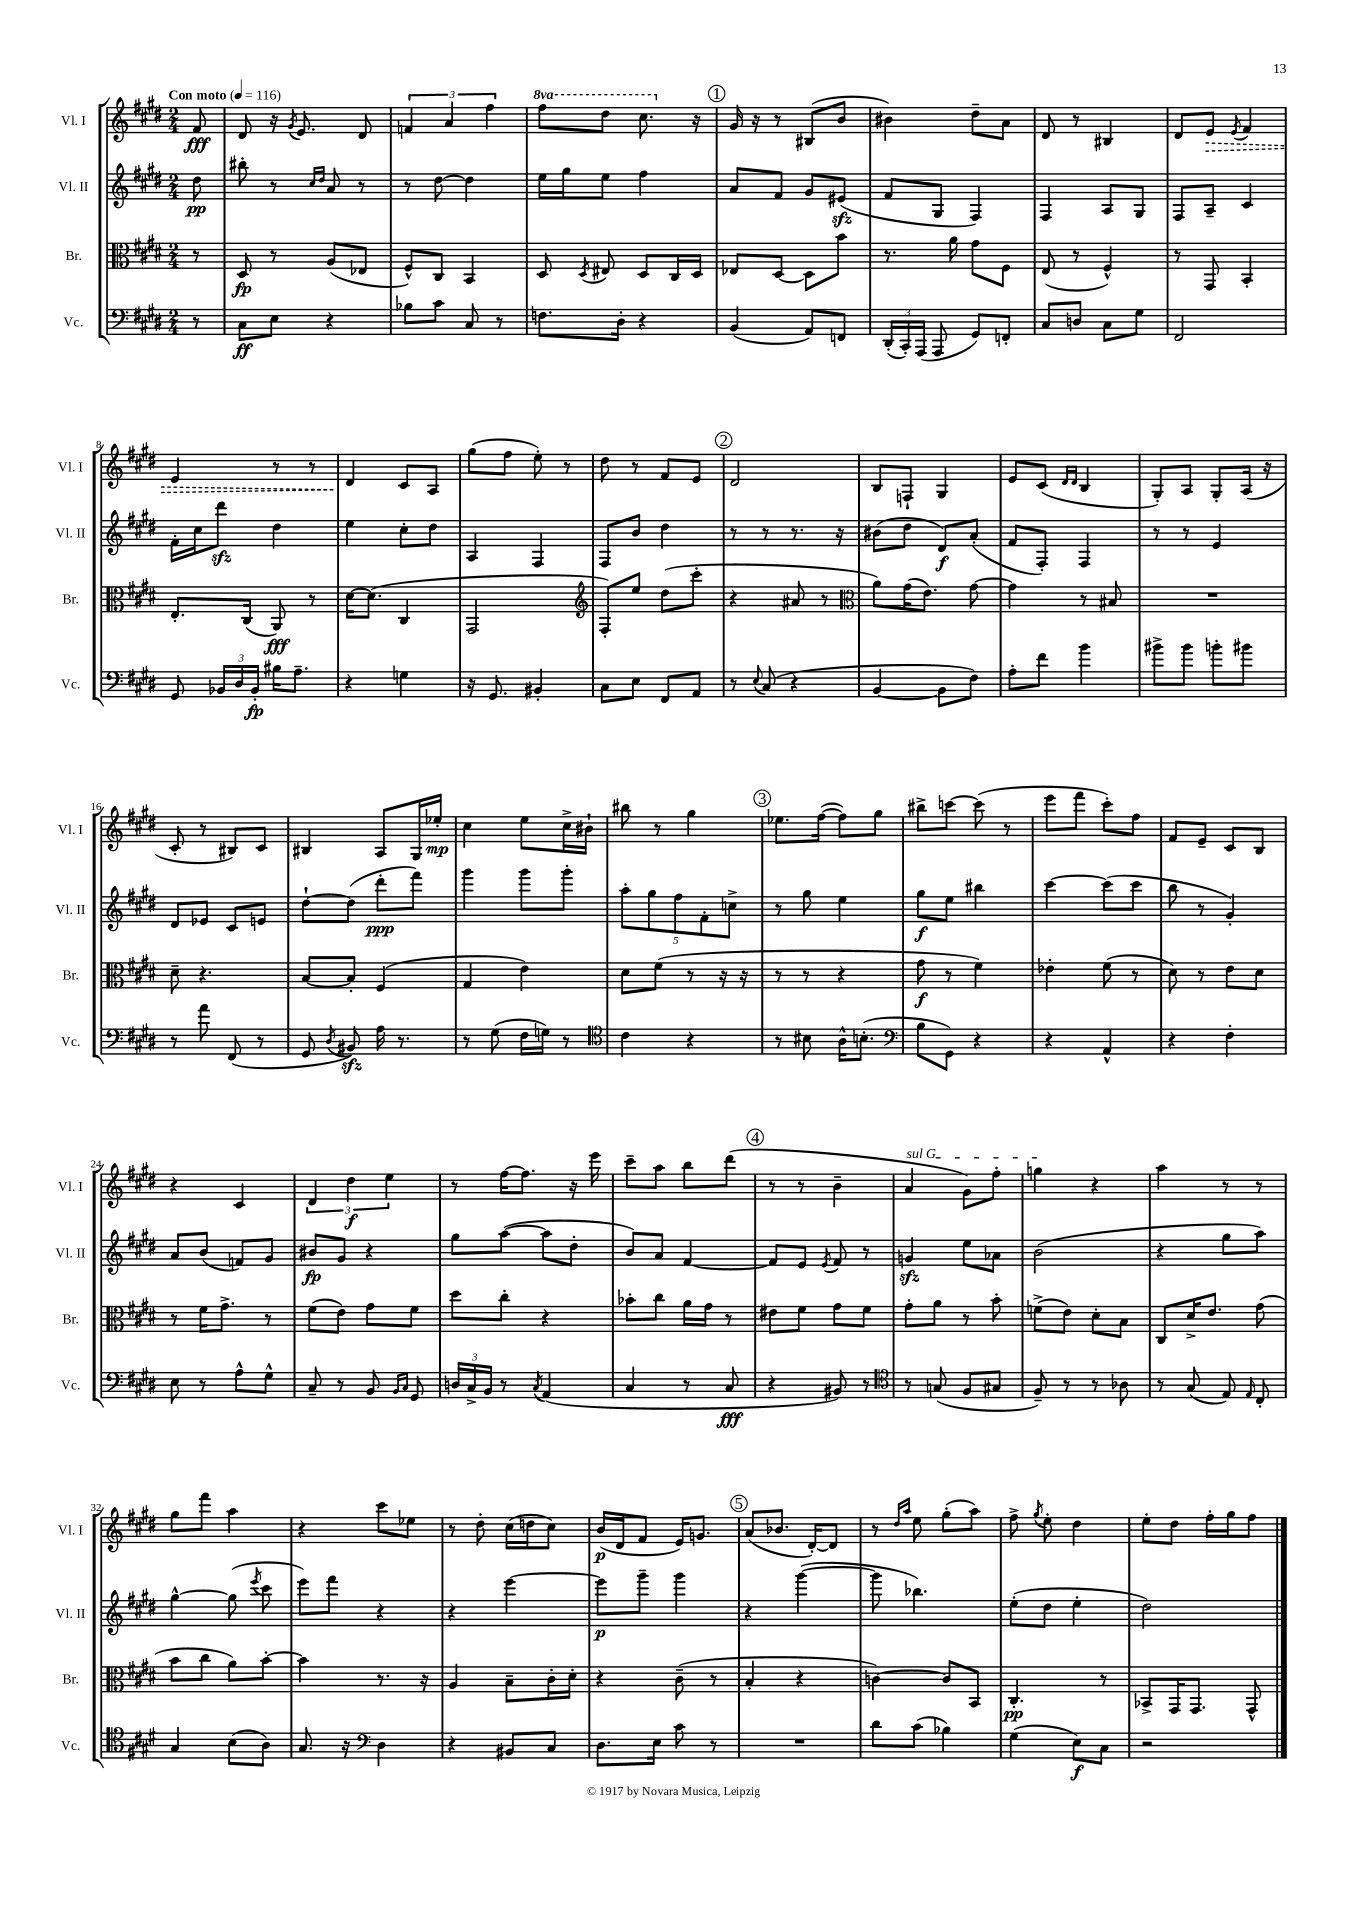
<<
\new StaffGroup <<
\new Staff = "s0" \with { instrumentName = "Vl. I" shortInstrumentName = "Vl. I" } {
    \clef treble \key e \major \numericTimeSignature \time 2/4 \set Staff.ottavationMarkups = #ottavation-simple-ordinals \partial 8 \tempo "Con moto" 4 = 116
    \autoBeamOff fis'8\fff |
    dis'8 r16 \acciaccatura { gis'8 } e'8. dis'8 |
    \tuplet 3/2 { f'4 a'4 fis''4 } |
    \ottava #1 fis'''8[ dis'''8] cis'''8. \ottava #0 r16 |
    \mark \markup { \circle "1" } gis'16 r16 r8 bis8[( b'8] |
    bis'4) dis''8[-- a'8] |
    dis'8 r8 bis4 |
    dis'8[ \once \override Hairpin.style = #'dashed-line e'8]\> \acciaccatura { e'8 } fis'4 |
    e'4 r8 r8 |
    dis'4\! cis'8[ a8] |
    gis''8[( fis''8] e''8-.) r8 |
    dis''8 r8 fis'8[ e'8] |
    \mark \markup { \circle "2" } dis'2 |
    b8[ f8]-! gis4 |
    e'8[ cis'8]( \grace { dis'16[ dis'16] } b4 |
    gis8[-.) a8] gis8[-. a16]( r16 |
    cis'8-. r8 bis8[) cis'8] |
    bis4 a8[ gis16 ees''16]-.\mp |
    cis''4 e''8[ cis''16-> bis'16]-! |
    bis''8 r8 gis''4 |
    \mark \markup { \circle "3" } ees''8.[ fis''16]~( fis''8[) gis''8] |
    bis''8[-> c'''8]~ c'''8( r8 |
    e'''8[ fis'''8] cis'''8[-.) fis''8] |
    fis'8[ e'8]-- cis'8[ b8] |
    r4 cis'4 |
    \tuplet 3/2 { dis'4 dis''4\f e''4 } |
    r8 fis''16[~ fis''8.] r16 e'''16 |
    cis'''8[-- a''8] b''8[ dis'''8]( |
    \mark \markup { \circle "4" } r8 r8 b'4-- |
    \once \override TextSpanner.bound-details.left.text = \markup { \italic "sul G" } a'4\startTextSpan gis'8[) fis''8]-. |
    g''4\stopTextSpan r4 |
    a''4 r8 r8 |
    gis''8[ fis'''8] a''4 |
    r4 cis'''8[ ees''8] |
    r8 dis''8-. cis''16[( d''16 cis''8]) |
    b'16[\p( dis'16 fis'8] e'16[) g'8.] |
    \mark \markup { \circle "5" } a'8[( bes'8.] dis'16[~-.) dis'8] |
    r8 \grace { dis''16[ a''16] } e''8 gis''8[-.( a''8]) |
    fis''8-> \acciaccatura { gis''8 } e''8-. dis''4 |
    e''8[-. dis''8] fis''16[-. gis''16 fis''8] \bar "|." |
}
\new Staff = "s1" \with { instrumentName = "Vl. II" shortInstrumentName = "Vl. II" } {
    \clef treble \key e \major \numericTimeSignature \time 2/4 \partial 8
    \autoBeamOff dis''8\pp |
    bis''8-. r8 \grace { cis''16[ dis''16] } a'8 r8 |
    r8 dis''8~ dis''4 |
    e''16[ gis''16 e''8] fis''4 |
    \mark \markup { \circle "1" } a'8[ fis'8] gis'8[ eis'8]\sfz( |
    fis'8[ gis8] fis4) |
    fis4 a8[ gis8] |
    fis8[ a8]-- cis'4 |
    fis'16[-. cis''16 dis'''8]\sfz dis''4 |
    e''4 cis''8[-. dis''8] |
    a4 fis4 |
    fis8[ b'8] dis''4 |
    \mark \markup { \circle "2" } r8 r8 r8. r16 |
    bis'8[( dis''8] dis'8[\f) a'8]-.( |
    fis'8[ fis8]-.) fis4 |
    r8 r8 e'4 |
    dis'8[ ees'8] cis'8[ e'8] |
    dis''8[~-! dis''8]( dis'''8[-.\ppp fis'''8]) |
    gis'''4 gis'''8[ gis'''8]-. |
    \tuplet 5/4 { a''8[-. gis''8 fis''8 fis'8-. c''8]-> } |
    \mark \markup { \circle "3" } r8 gis''8 e''4 |
    gis''8[\f e''8] bis''4 |
    cis'''4~ cis'''8[( cis'''8] |
    b''8 r8 gis'4-.) |
    a'8[ b'8]( f'8[) gis'8] |
    bis'8[\fp gis'8] r4 |
    gis''8[ a''8]~( a''8[ dis''8]-. |
    b'8[) a'8] fis'4~ |
    \mark \markup { \circle "4" } fis'8[ e'8] \acciaccatura { e'8 } fis'8 r8 |
    g'4\sfz e''8[ aes'8] |
    b'2( |
    r4 gis''8[ a''8]) |
    gis''4~-^ gis''8( \acciaccatura { e'''8 } cis'''8 |
    e'''8[) fis'''8] r4 |
    r4 e'''4~ |
    e'''8[\p gis'''8]-- gis'''4 |
    \mark \markup { \circle "5" } r4 gis'''4~( |
    gis'''8 bes''4.) |
    e''8[-.( dis''8] e''4-. |
    dis''2) \bar "|." |
}
\new Staff = "s2" \with { instrumentName = "Br." shortInstrumentName = "Br." } {
    \clef alto \key e \major \numericTimeSignature \time 2/4 \partial 8
    \autoBeamOff r8 |
    dis8\fp r8 a8[( ees8] |
    fis8[-^) cis8] b,4 |
    dis8 \acciaccatura { dis8 } eis8 dis8[ cis16 dis16] |
    \mark \markup { \circle "1" } ees8[ dis8]~ dis8[ b'8] |
    r8. a'16 gis'8[ fis8] |
    e8( r8 fis4-^) |
    r8 gis,8 b,4-. |
    e8.[-. cis16]( a,8\fff) r8 |
    dis'16[~ dis'8.]( cis4 |
    gis,2 |
    \clef treble fis8[-.) e''8] dis''8[( cis'''8]-. |
    \mark \markup { \circle "2" } r4 ais'8 r8 |
    \clef alto a'8[) gis'16( e'8.]) gis'8~ |
    gis'4 r8 bis8 |
    R2 |
    dis'8-- r4. |
    b8[~ b8]-. fis4( |
    gis4 e'4) |
    dis'8[ fis'8]( r8 r16 r16 |
    \mark \markup { \circle "3" } r8 r8 r4 |
    gis'8\f r8 fis'4) |
    ees'4-. fis'8( r8 |
    dis'8) r8 e'8[ dis'8] |
    r8 fis'16[ gis'8.]-> r8 |
    fis'8[( e'8]) gis'8[ fis'8] |
    dis''8[ cis''8]-. r4 |
    bes'8[-. cis''8] a'16[ gis'16] r8 |
    \mark \markup { \circle "4" } eis'8[ fis'8] gis'8[ fis'8] |
    gis'8[-. a'8] r8 b'8-. |
    f'8[->( e'8]) dis'8[-. b8] |
    cis8[ dis'16-> e'8.] gis'8( |
    b'8[ cis''8] a'8[) b'8]~-. |
    b'4 r8. r16 |
    a4 b8[-- cis'16-. dis'16]-. |
    r4 cis'8--( r8 |
    \mark \markup { \circle "5" } b4-. r4 |
    c'4~) c'8[ b,8] |
    cis4.-.\pp r8 |
    bes,8[-> gis,16 gis,8.] gis,8-^ \bar "|." |
}
\new Staff = "s3" \with { instrumentName = "Vc." shortInstrumentName = "Vc." } {
    \clef bass \key e \major \numericTimeSignature \time 2/4 \partial 8
    \autoBeamOff r8 |
    cis8[\ff e8] r4 |
    bes8[ cis'8] cis8 r8 |
    f8.[ dis16]-. r4 |
    \mark \markup { \circle "1" } b,4( a,8[) f,8] |
    \tuplet 3/2 { dis,16[-.( cis,16-.) a,,16]( } a,,8 gis,8[) f,8]-. |
    cis8[ d8] cis8[ gis8] |
    fis,2 |
    gis,8 \tuplet 3/2 { bes,16[ dis16 bes,16]-.\fp } bis16[ a8.]-- |
    r4 g4 |
    r16 gis,8. bis,4-. |
    cis8[ e8] fis,8[ a,8] |
    \mark \markup { \circle "2" } r8 \appoggiatura { e8 } cis8( r4 |
    b,4~ b,8[ fis8]) |
    a8[-. fis'8] b'4 |
    bis'8[-> bis'8] b'8[-. bis'8] |
    r8 a'8 fis,8( r8 |
    gis,8 \acciaccatura { dis8 } bis,8\sfz) a16 r8. |
    r8 gis8( fis16[ g16]) r8 |
    \clef tenor cis'4 r4 |
    \mark \markup { \circle "3" } r8 bis8 a16[-^ b8.]-.( |
    \clef bass b8[ gis,8]) r4 |
    r4 a,4-^ |
    r4 fis4-. |
    e8 r8 a8[-^ gis8]-^ |
    cis8-- r8 b,8 \grace { b,16[ cis16] } gis,8 |
    \tuplet 3/2 { d16[ cis16-> b,16] } r8 \acciaccatura { cis8 } a,4( |
    cis4 r8 cis8\fff |
    \mark \markup { \circle "4" } r4 bis,8) r8 |
    \clef tenor r8 g8( fis8[ gis8] |
    fis8--) r8 r8 aes8 |
    r8 gis8( e8) \grace { e16 } cis8-. |
    gis4 b8[( a8]) |
    gis8. r16 \clef bass dis4 |
    r4 bis,8[ cis8] |
    dis8.[ e16] cis'8 r8 |
    \mark \markup { \circle "5" } R2 |
    dis'8[ cis'8]( bes4) |
    gis4( e8[\f) cis8] |
    r2 \bar "|." |
}
>>
>>
